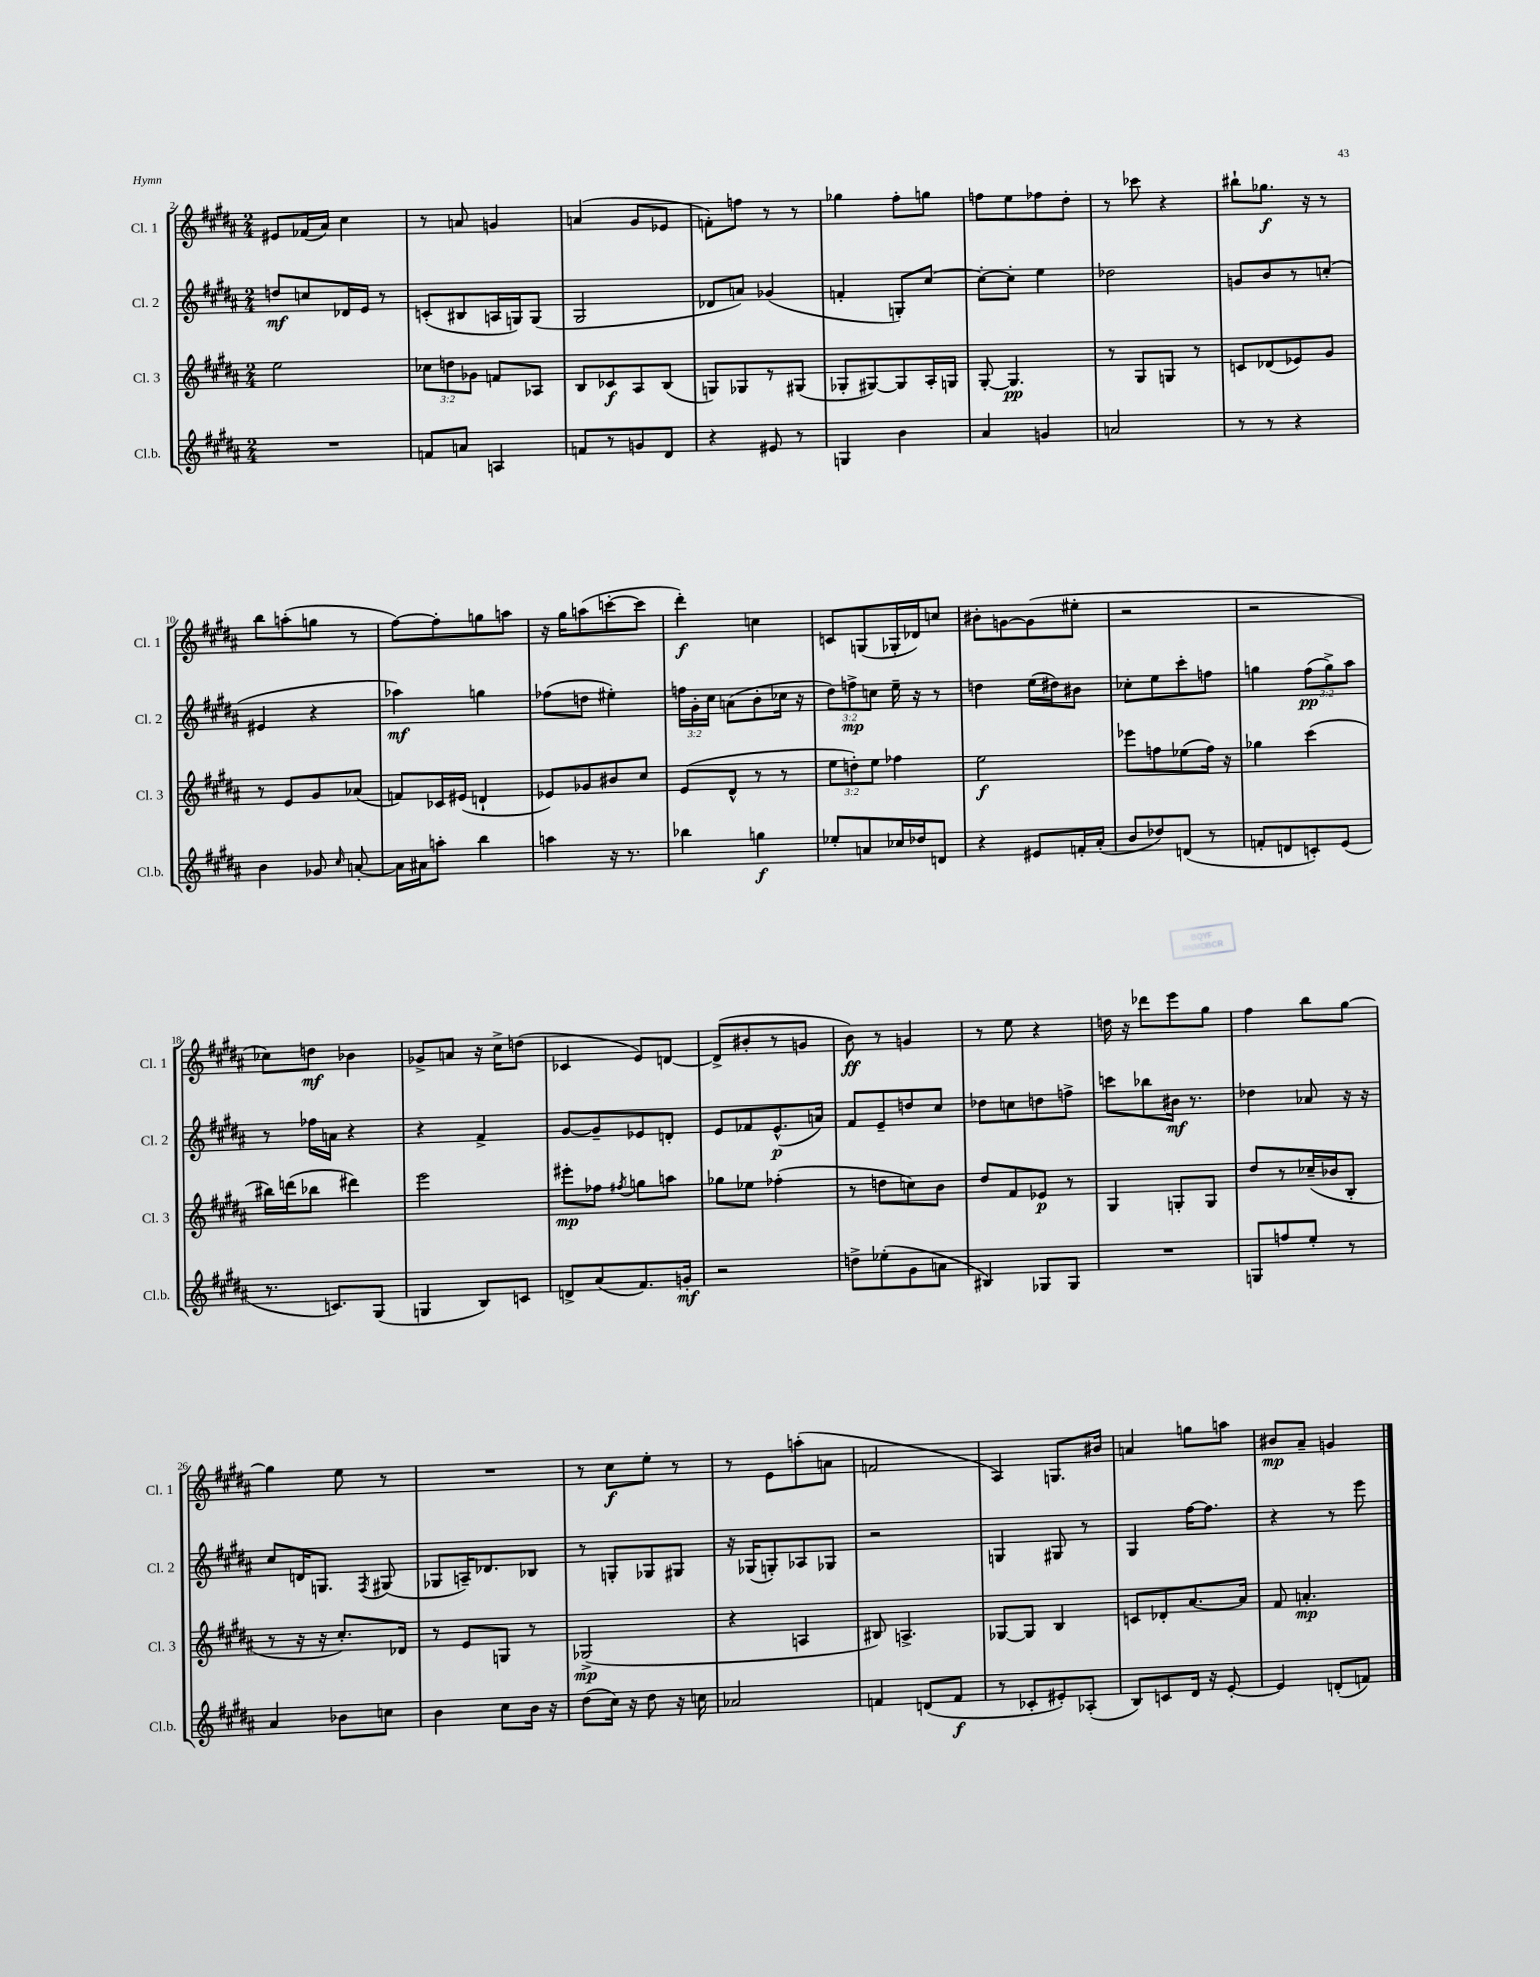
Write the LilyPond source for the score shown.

<<
\new StaffGroup <<
\new Staff = "s0" \with { instrumentName = "Cl. 1" shortInstrumentName = "Cl. 1" } {
    \clef treble \key b \major \numericTimeSignature \time 2/4
    \autoBeamOff eis'8[ fes'16( ais'16]) cis''4 |
    r8 a'8 g'4 |
    a'4( gis'8[ ees'8] |
    f'8[-.) f''8] r8 r8 |
    ges''4 fis''8[-. g''8] |
    f''8[ e''8 fes''8 dis''8]-. |
    r8 ces'''8 r4 |
    bis''8[-! ges''8.]\f r16 r8 |
    b''8[ a''8-.( g''8] r8 |
    fis''8[~) fis''8-. g''8 a''8] |
    r16 gis''16[ a''8( c'''8~-. c'''8] |
    dis'''4-.\f) c''4 |
    c'8[ g8( ges16-. des'16) c''8] |
    bis'8[-. g'8~ g'8( eis''8]-. |
    r2 |
    r2 |
    ces''8[) d''8]\mf bes'4 |
    ges'8[-> a'8] r16 cis''16[-> d''8]( |
    ces'4 e'8[) d'8]~ |
    d'8[->( bis'8-. r8 g'8] |
    b'8\ff) r8 g'4 |
    r8 e''8 r4 |
    d''16 r16 des'''8[ e'''8 gis''8] |
    fis''4 b''8[ gis''8]~ |
    gis''4 e''8 r8 |
    R2 |
    r8 cis''8[\f e''8]-. r8 |
    r8 e'8[ a''8-.( a'8] |
    f'2 |
    ais4) g8.[ bis'16] |
    a'4 g''8[ a''8] |
    bis'8[\mp ais'8]-- g'4 \bar "|." |
}
\new Staff = "s1" \with { instrumentName = "Cl. 2" shortInstrumentName = "Cl. 2" } {
    \clef treble \key b \major \numericTimeSignature \time 2/4 \override Staff.TupletNumber.text = #tuplet-number::calc-fraction-text
    \autoBeamOff d''8[\mf c''8 des'16 e'16] r8 |
    c'8[-.( bis8 a16 g16) g8]( |
    gis2 |
    des'8[ a'8]) ges'4( |
    f'4-. g8[-.) cis''8]~ |
    cis''8[~-. cis''8]-. e''4 |
    des''2 |
    g'8[ b'8 r8 c''8]-.( |
    eis'4 r4 |
    aes''4\mf) g''4 |
    fes''8[( d''8] eis''4-.) |
    \tuplet 3/2 { f''16[ gis'16-. cis''16] } a'8[( b'8-. ces''16] r16 |
    \tuplet 3/2 { dis''8[) f''8->\mp c''8] } e''16-- r16 r8 |
    d''4 e''16[( dis''16) bis'8] |
    ces''8[-. e''8 cis'''8-. f''8] |
    g''4 \tuplet 3/2 { fis''8[\pp( g''8->) ais''8] } |
    r8 fes''16[ a'16] r4 |
    r4 fis'4-> |
    gis'8[~ gis'8-- ees'8 d'8]-. |
    e'8[ fes'8 e'8.-^\p( a'16]) |
    fis'8[ e'8-- d''8 cis''8] |
    des''8[ c''8 d''8 f''8]-> |
    c'''8[ bes''8 bis'16]\mf r8. |
    des''4 aes'8 r16 r16 |
    cis''8[ d'16 g8.] \acciaccatura { fis8 } gis8( |
    ges8[ a16--) des'8. bes8] |
    r8 g8[-. ges8 gis8] |
    r16 ges16[( g8-.) aes8 ges8] |
    r2 |
    g4 gis8 r8 |
    gis4 fis''16[~ fis''8.] |
    r4 r8 e'''8 \bar "|." |
}
\new Staff = "s2" \with { instrumentName = "Cl. 3" shortInstrumentName = "Cl. 3" } {
    \clef treble \key b \major \numericTimeSignature \time 2/4 \override Staff.TupletNumber.text = #tuplet-number::calc-fraction-text
    \autoBeamOff e''2 |
    \tuplet 3/2 { ces''8[ d''8 ges'8] } f'8[ aes8] |
    b8[ ces'8\f ais8 b8]( |
    g8[) ges8 r8 gis8]( |
    ges8[-. gis8~) gis8 ais16-. g16] |
    gis8~-. gis4.\pp |
    r8 gis8[ g8] r8 |
    c'8[ des'8( ees'8) gis'8] |
    r8 e'8[ gis'8 aes'8]( |
    f'8[) ces'16 eis'16]( d'4-! |
    ees'8[) ges'8 bis'8 cis''8] |
    e'8[( dis'8]-^ r8 r8 |
    \tuplet 3/2 { e''8[ d''8-.) e''8] } fes''4 |
    e''2\f |
    ees'''8[ f''8 ees''8( f''16]) r16 |
    ges''4 cis'''4( |
    bis''16[) d'''16( bes''8] dis'''4) |
    e'''2 |
    eis'''8[-.\mp fes''8] \acciaccatura { fis''8 } g''8[ a''8] |
    ges''8[ ees''8] fes''4-.( |
    r8 d''8[ c''8) b'8] |
    dis''8[ fis'8 ees'8]\p r8 |
    gis4 g8[-. g8] |
    dis''8[ r8 ces''16--( bes'16 b8]-. |
    r8 r16 r16 cis''8.[-.) des'16] |
    r8 e'8[ g8] r8 |
    ges2->\mp( |
    r4 a4 |
    bis8) a4.-> |
    ges8[~ ges8] b4 |
    c'8[ des'8-. ais'8.~ ais'16] |
    fis'8 a'4.-.\mp \bar "|." |
}
\new Staff = "s3" \with { instrumentName = "Cl.b." shortInstrumentName = "Cl.b." } {
    \clef treble \key b \major \numericTimeSignature \time 2/4
    \autoBeamOff R2 |
    f'8[ a'8] a4 |
    f'8[ r8 g'8 dis'8] |
    r4 eis'8 r8 |
    g4 b'4 |
    ais'4 g'4 |
    a'2 |
    r8 r8 r4 |
    b'4 ges'8 \grace { cis''16 } a'8~-. |
    a'16[ ais'16 a''8]-. b''4 |
    a''4 r16 r8. |
    bes''4 g''4\f |
    ees''8[-. a'8 ces''16 des''16 d'8] |
    r4 eis'8[ f'16-. ais'16]-.( |
    b'8[ des''8) d'8]( r8 |
    f'8[-. d'8 c'8-.) e'8]( |
    r8. c'8.[) gis8]( |
    g4 b8[) c'8] |
    d'8[-> ais'8( fis'8.) g'16]-.\mf |
    r2 |
    d''8[-> ees''8-.( gis'8 a'8] |
    bis4) ges8[ ges8] |
    R2 |
    g8[ f''8 e''8]-. r8 |
    ais'4 bes'8[ c''8] |
    b'4 cis''8[ b'16] r16 |
    dis''8[( cis''16]) r16 dis''8 r16 c''16 |
    aes'2 |
    f'4 d'8[( f'8]\f |
    r8 ces'8[-. eis'8-.) aes8]-.( |
    b8[) c'8 dis'16] r16 e'8~-. |
    e'4 d'8[-.( f'8]) \bar "|." |
}
>>
>>
\layout { \context { \Score currentBarNumber = #2 } }
